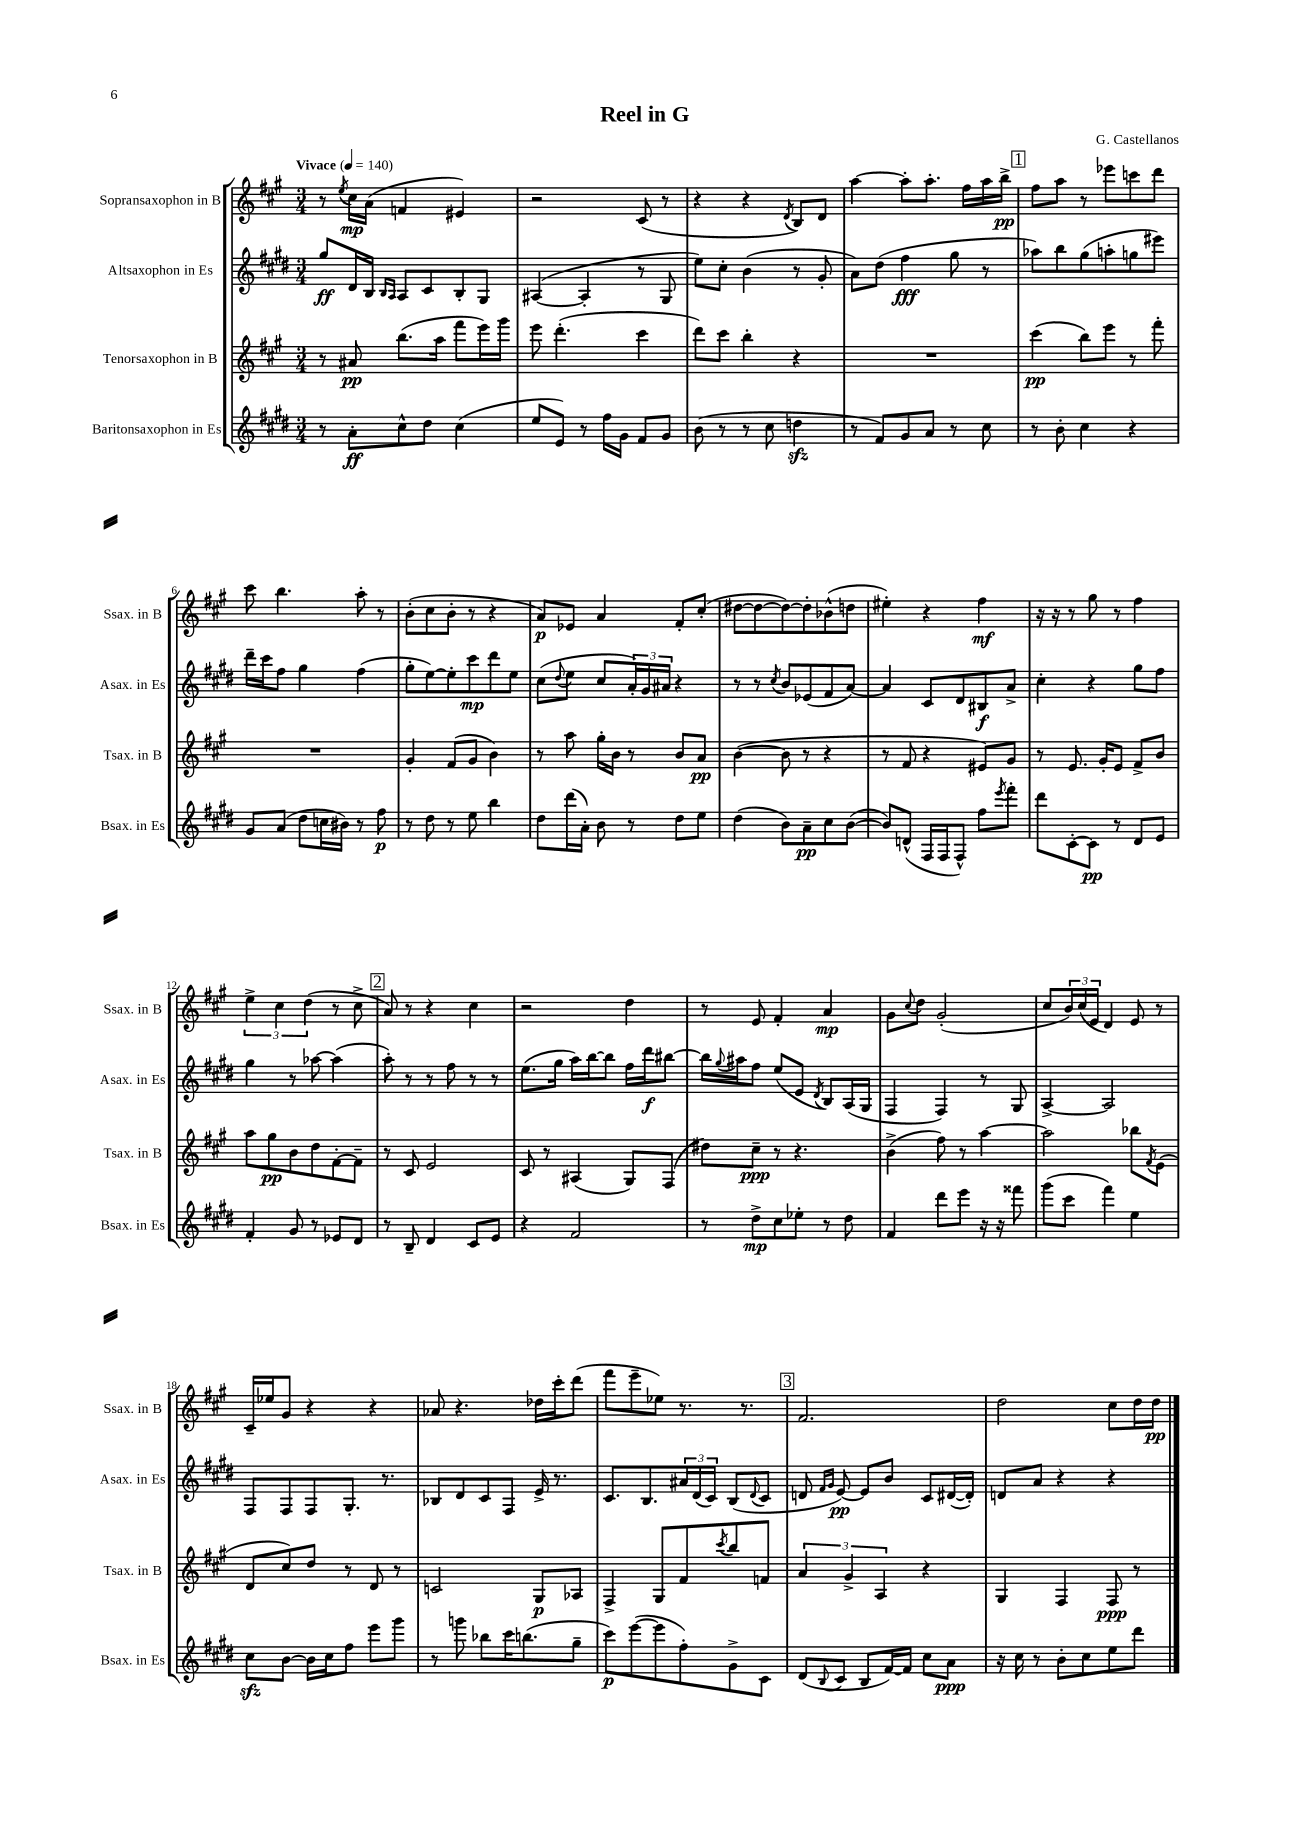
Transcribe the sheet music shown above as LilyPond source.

\header { title = "Reel in G" composer = "G. Castellanos" }
<<
\new StaffGroup <<
\new Staff = "s0" \with { instrumentName = "Sopransaxophon in B" shortInstrumentName = "Ssax. in B" } {
    \clef treble \key a \major \numericTimeSignature \time 3/4 \tempo "Vivace" 4 = 140
    r8 \acciaccatura { e''8 } cis''16\mp a'16( f'4 eis'4) |
    r2 cis'8( r8 |
    r4 r4 \acciaccatura { d'8 } b8) d'8 |
    a''4~ a''8-. a''8.-. fis''16 a''16 b''16->\pp |
    \mark \markup { \box "1" } fis''8 a''8 r8 ees'''8 c'''8 d'''8 |
    cis'''8 b''4. a''8-. r8 |
    b'8-.( cis''8 b'8-. r8 r4 |
    a'8\p) ees'8 a'4 fis'8-. cis''8-.( |
    dis''8~ dis''8~ dis''8~) dis''8-. bes'8-^( d''8 |
    eis''4-.) r4 fis''4\mf |
    r16 r16 r8 gis''8 r8 fis''4 |
    \tuplet 3/2 { e''4-> cis''4 d''4( } r8 cis''8-> |
    \mark \markup { \box "2" } a'8) r8 r4 cis''4 |
    r2 d''4 |
    r8 e'8 fis'4-. a'4\mp |
    gis'8 \appoggiatura { cis''8 } d''8 gis'2-.( |
    cis''8 \tuplet 3/2 { b'16) cis''16( e'16 } d'4) e'8 r8 |
    cis'16-- ees''16 gis'8 r4 r4 |
    aes'8 r4. des''16 cis'''16-. d'''8( |
    fis'''8 e'''8-- ees''8) r8. r8. |
    \mark \markup { \box "3" } fis'2. |
    d''2 cis''8 d''16 d''16\pp \bar "|." |
}
\new Staff = "s1" \with { instrumentName = "Altsaxophon in Es" shortInstrumentName = "Asax. in Es" } {
    \clef treble \key e \major \numericTimeSignature \time 3/4
    gis''8\ff dis'16 b16 \grace { b16 a16 } a8 cis'8 b8-. gis8 |
    ais4~( ais4-. r8 gis8 |
    e''8) cis''8-. b'4( r8 gis'8-. |
    a'8) dis''8( fis''4\fff gis''8 r8 |
    \mark \markup { \box "1" } aes''8) b''8 gis''8( a''8-. g''8 eis'''8) |
    dis'''16-- cis'''16 fis''8 gis''4 fis''4( |
    gis''8-. e''8~) e''8-. cis'''8\mp dis'''8 e''8 |
    cis''8( \appoggiatura { dis''8 } e''8 cis''8 \tuplet 3/2 { a'16-.) gis'16 ais'16 } r4 |
    r8 r8 \acciaccatura { cis''8 } b'8 ees'8( fis'8 a'8~) |
    a'4 cis'8 dis'8 bis8\f a'8-> |
    cis''4-. r4 gis''8 fis''8 |
    gis''4 r8 aes''8~ aes''4( |
    \mark \markup { \box "2" } a''8-.) r8 r8 fis''8 r8 r8 |
    e''8.( gis''16 a''16) b''16~ b''8 fis''16 dis'''16\f bis''8~ |
    bis''16 \appoggiatura { gis''8 } ais''16 fis''8 e''8( e'8 \acciaccatura { dis'8 } b8) a16( gis16 |
    fis4 fis4) r8 gis8 |
    a4~-> a2 |
    fis8 fis8 fis8 gis8.-. r8. |
    bes8 dis'8 cis'8 fis8 e'16-> r8. |
    cis'8. b8. \tuplet 3/2 { ais'16 dis'16( cis'16) } b8( \appoggiatura { dis'8 } cis'8 |
    \mark \markup { \box "3" } d'8 \grace { fis'16 gis'16 } e'8~\pp) e'8 b'8 cis'8 dis'16~( dis'16-.) |
    d'8 a'8 r4 r4 \bar "|." |
}
\new Staff = "s2" \with { instrumentName = "Tenorsaxophon in B" shortInstrumentName = "Tsax. in B" } {
    \clef treble \key a \major \numericTimeSignature \time 3/4
    r8 ais'8\pp b''8.( a''16 fis'''8 e'''16) gis'''16 |
    e'''8 d'''4.-.( cis'''4 |
    d'''8) cis'''8 b''4-. r4 |
    R2. |
    \mark \markup { \box "1" } cis'''4\pp( b''8) e'''8 r8 fis'''8-. |
    R2. |
    gis'4-. fis'8( gis'8 b'4) |
    r8 a''8 gis''16-. b'16 r8 b'8 a'8\pp |
    b'4~( b'8 r8 r4 |
    r8 fis'8 r4 eis'8) gis'8 |
    r8 e'8. gis'16-. e'8 fis'8-> b'8 |
    a''8 gis''8\pp b'8 d''8 fis'8~-. fis'8-- |
    \mark \markup { \box "2" } r8 cis'8 e'2 |
    cis'8 r8 ais4( gis8) fis8( |
    dis''8) cis''8--\ppp r8 r4. |
    b'4->( fis''8) r8 a''4~ |
    a''2 bes''8 \acciaccatura { fis'8 } e'8( |
    d'8 cis''8) d''8 r8 d'8 r8 |
    c'2 gis8\p aes8 |
    fis4-> gis8 fis'8 \acciaccatura { cis'''8 } b''8 f'8 |
    \mark \markup { \box "3" } \tuplet 3/2 { a'4 gis'4-> a4 } r4 |
    gis4 fis4 fis8\ppp r8 \bar "|." |
}
\new Staff = "s3" \with { instrumentName = "Baritonsaxophon in Es" shortInstrumentName = "Bsax. in Es" } {
    \clef treble \key e \major \numericTimeSignature \time 3/4
    r8 a'8-.\ff cis''8-^ dis''8 cis''4( |
    e''8 e'8) r8 fis''16 gis'16 fis'8 gis'8 |
    b'8( r8 r8 cis''8 d''4\sfz |
    r8 fis'8) gis'8 a'8 r8 cis''8 |
    \mark \markup { \box "1" } r8 b'8-. cis''4 r4 |
    gis'8 a'8( dis''8 c''16 bis'16) r8 fis''8\p |
    r8 dis''8 r8 e''8 b''4 |
    dis''8 dis'''16( a'16-.) b'8 r8 dis''8 e''8 |
    dis''4( b'8) a'8--\pp cis''8 b'8~( |
    b'8) d'8-^( fis16 fis16 fis8-^) fis''8 \acciaccatura { e'''8 } fis'''8-. |
    dis'''8 cis'8~-. cis'8\pp r8 dis'8 e'8 |
    fis'4-. gis'8 r8 ees'8 dis'8 |
    \mark \markup { \box "2" } r8 b8-- dis'4 cis'8 e'8 |
    r4 fis'2 |
    r8 dis''8->\mp cis''8 ees''8-. r8 dis''8 |
    fis'4 dis'''8 e'''8 r16 r16 fisis'''8 |
    gis'''8( cis'''8 fis'''4) e''4 |
    cis''8\sfz b'8~ b'16 cis''16 fis''8 e'''8 gis'''8 |
    r8 g'''8 bes''8 cis'''16 b''8.( gis''8-- |
    cis'''8\p) e'''8~( e'''8 fis''8-.) gis'8-> cis'8 |
    \mark \markup { \box "3" } dis'8( \appoggiatura { b8 } cis'8 b8 fis'16~) fis'16 cis''8 a'8\ppp |
    r16 cis''16 r8 b'8-. cis''8 e''8 dis'''8 \bar "|." |
}
>>
>>
